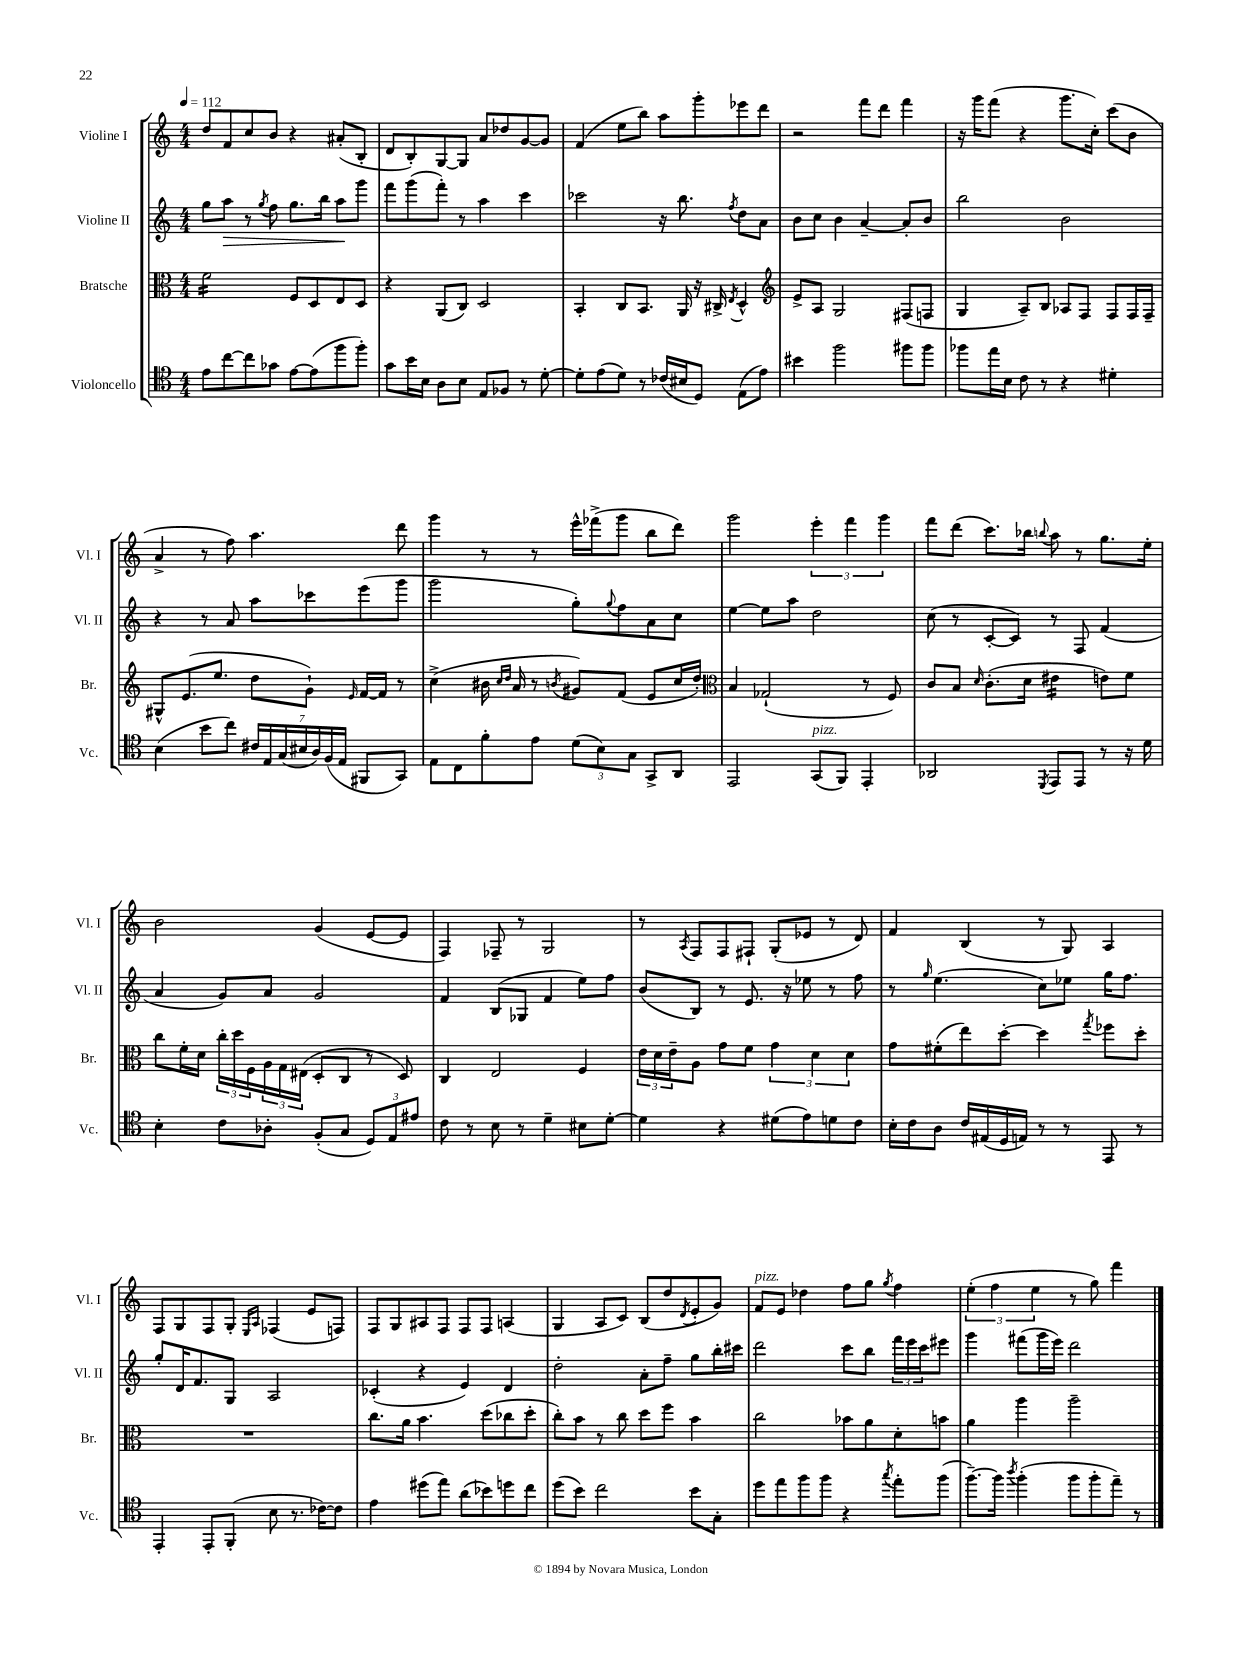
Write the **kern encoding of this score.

**kern	**kern	**kern	**kern
*staff4	*staff3	*staff2	*staff1
*clefC4	*clefC3	*clefG2	*clefG2
*k[]	*k[]	*k[]	*k[]
*M4/4	*M4/4	*M4/4	*M4/4
*MM112	*MM112	*MM112	*MM112
8e	2f	8gg	8dd
[8cc	.	8aa	8f
8cc]	.	8r	8cc
.	.	8qgg	.
8g-	.	8ff	8b
[8e	8F	8.gg	4r
(8e]	8D	.	.
.	.	16bb	.
8ff	8E	8aa	(8a#'
8ff')	8D	8ggg	8B'
=	=	=	=
8g	4r	8fff	8d
16b	.	(8ggg	8B')
16B	.	.	.
8A	(8AA	8fff')	[8G
8B	8C)	8r	8G]
8E	2D	4aa	8a
8F-	.	.	8dd-
8r	.	4ccc	[8g
[8d'	.	.	8g]
=	=	=	=
8d']	4BB'	2ccc-	(4f
(8e	.	.	.
8d)	8C	.	8ee
8r	8.BB	.	8bb)
(16c-	.	16r	8aa
16B#	16AA	8.bb	.
8D)	16r	.	8ggg'
.	16C#^	.	.
.	8qE	8qff	.
(8E	4D^^	8dd	8eee-
8e)	.	8a	8ddd
=	=	=	=
*	*clefG2	*	*
4b#	8e^	8b	2r
.	8A	8cc	.
2ff	2G	4b	.
.	.	[4a~	8fff
.	.	.	8ddd
8ff#	(8F#	8a']	4fff
8ff#	8F	8b	.
=	=	=	=
8ff-	4G	2bb	16r
.	.	.	16ggg
16ee	.	.	(8fff
16B	.	.	.
8c	8A~)	.	4r
8r	8B	.	.
4r	8A-	2b	8.ggg
.	8F	.	.
.	.	.	16cc')
4d#'	8F	.	(8ccc
.	16F	.	8b
.	16F~	.	.
=	=	=	=
(4B	8G#^^	4r	4a^
.	(8.e	.	.
8b	.	8r	8r
.	8.ee	.	.
8cc)	.	8a	8ff)
28c#	8dd	8aa	4.aa
28E	.	.	.
(28G	.	.	.
28B#	.	.	.
.	8g`)	8ccc-	.
28A)	.	.	.
(28F	.	.	.
28E	.	.	.
.	16qqe	.	.
8FF#	[16f	(8eee	.
.	16f]	.	.
8GG)	8r	8ggg	8ddd
=	=	=	=
8E	(4cc^	2ggg	4ggg
8C	.	.	.
8f'	16b#	.	8r
.	16qqcc	.	.
.	16qqdd	.	.
.	16a	.	.
8e	8r	.	8r
.	8qb	.	.
(12d	8g#)	8gg')	16eee^^
.	.	.	(16fff-^
12B)	.	.	.
.	.	8qqgg	.
.	(8f	8ff	8ggg
12G	.	.	.
8GG^	8e	8a	8bb
8AA	16cc	8cc	8ddd)
.	16dd')	.	.
=	=	=	=
*	*clefC3	*	*
2EE	4B	[4ee	2ggg
.	(2G-`	8ee]	.
.	.	8aa	.
(8GG	.	2dd	6eee'
8FF)	.	.	.
.	.	.	6fff
4EE'	8r	.	.
.	.	.	6ggg
.	8F)	.	.
=	=	=	=
2AA-	8c	(8cc	8fff
.	8B	8r	(8ddd
.	16qqd	.	.
.	(8.c'	[8c'	8.ccc)
.	.	8c])	.
.	16d	.	16bb-
8qDD	.	.	8qqbb
8EE	4e#	8r	8aa
8EE	.	8F	8r
8r	8e)	(4f	8.gg
16r	8f	.	.
16d	.	.	16ee'
=	=	=	=
4B'	8cc	4a	2b
.	16f'	.	.
.	16d	.	.
8c	24cc'	8g)	.
.	24dd	.	.
.	24F	.	.
8A-'	24A	8a	.
.	24G	.	.
.	(24E#	.	.
(8F'	8D'	2g	(4g
8G	8C	.	.
12D)	8r	.	[8e
12E	.	.	.
.	8D)	.	8e]
12e#	.	.	.
=	=	=	=
8c	4C	4f	4F)
8r	.	.	.
8B	2E	(8B	8F-~
8r	.	8G-	8r
4d~	.	4f	2G
8B#	4F	8ee)	.
[8d'	.	8ff	.
=	=	=	=
4d]	24e	(8b	8r
.	24d	.	.
.	24e~	.	.
.	.	.	8qA
.	8A	8B)	8F
4r	8g	8r	8F
.	8f	8.e	8F#`
(8d#	6g	.	(8G'
.	.	16r	.
8e)	.	8ee-	8e-
.	6d	.	.
8d	.	8r	8r
.	6d	.	.
8c	.	8ff	8d)
=	=	=	=
16B'	8g	8r	4f
16c	.	.	.
.	.	16qqgg	.
8A	(8f#'	(4.ee	.
16c	8ee)	.	(4B
(16E#	.	.	.
16D	[8dd'	.	.
16E)	.	.	.
8r	4dd]	8cc)	8r
8r	.	8ee-	8G)
.	8qgg	.	.
8EE	8ff-	16gg	4A
.	.	8.ff	.
8r	8dd'	.	.
=	=	=	=
4EE'	1r	8gg'	8F
.	.	16d	8G
.	.	8.f	.
8EE'	.	.	8F
(8FF'	.	8G	8G'
.	.	.	16qqE
.	.	.	16qqA
8B	.	2A	(4F-
8.r	.	.	.
.	.	.	8e
[16c-)	.	.	.
8c-]	.	.	8F)
=	=	=	=
4e	8.cc	(4c-'	8F
.	.	.	8G
.	16a	.	.
(8dd#	4.b	4r	8A#
8ee)	.	.	8F
(8a	.	4e)	8F
8b-)	(8dd	.	8F
8dd	8cc-	4d	(4A
8cc	8dd'	.	.
=	=	=	=
(8dd	8cc')	2dd'	4G
8b)	8b	.	.
2cc	8r	.	8A
.	8cc	.	8c)
.	8dd	8a'	(8B
.	8ff	8ff~	8dd
.	.	.	8qd
8b	4b	8gg	8e'
8G'	.	16bb'	8g)
.	.	16ccc#	.
=	=	=	=
8dd	2cc	2ddd	8f
8ee	.	.	8e
8ff	.	.	4dd-
8ff	.	.	.
4r	8b-	8ccc	8ff
.	8a	8bb	8gg
8qgg	.	.	8qgg
8ee'	8d'	24fff	4ff
.	.	24eee	.
.	.	24ccc	.
(8ff	8b	8eee#	.
=	=	=	=
[8.ff~)	4a	4ggg	(6ee'
.	.	.	6ff
16ff]	.	.	.
8qaa	.	.	.
(4ff'	4aa	(8fff#	.
.	.	.	6ee
.	.	16ggg	.
.	.	16eee)	.
8ff	2aa~	2ddd	8r
8ff'	.	.	8gg)
8ee~)	.	.	4fff
8r	.	.	.
==	==	==	==
*-	*-	*-	*-
